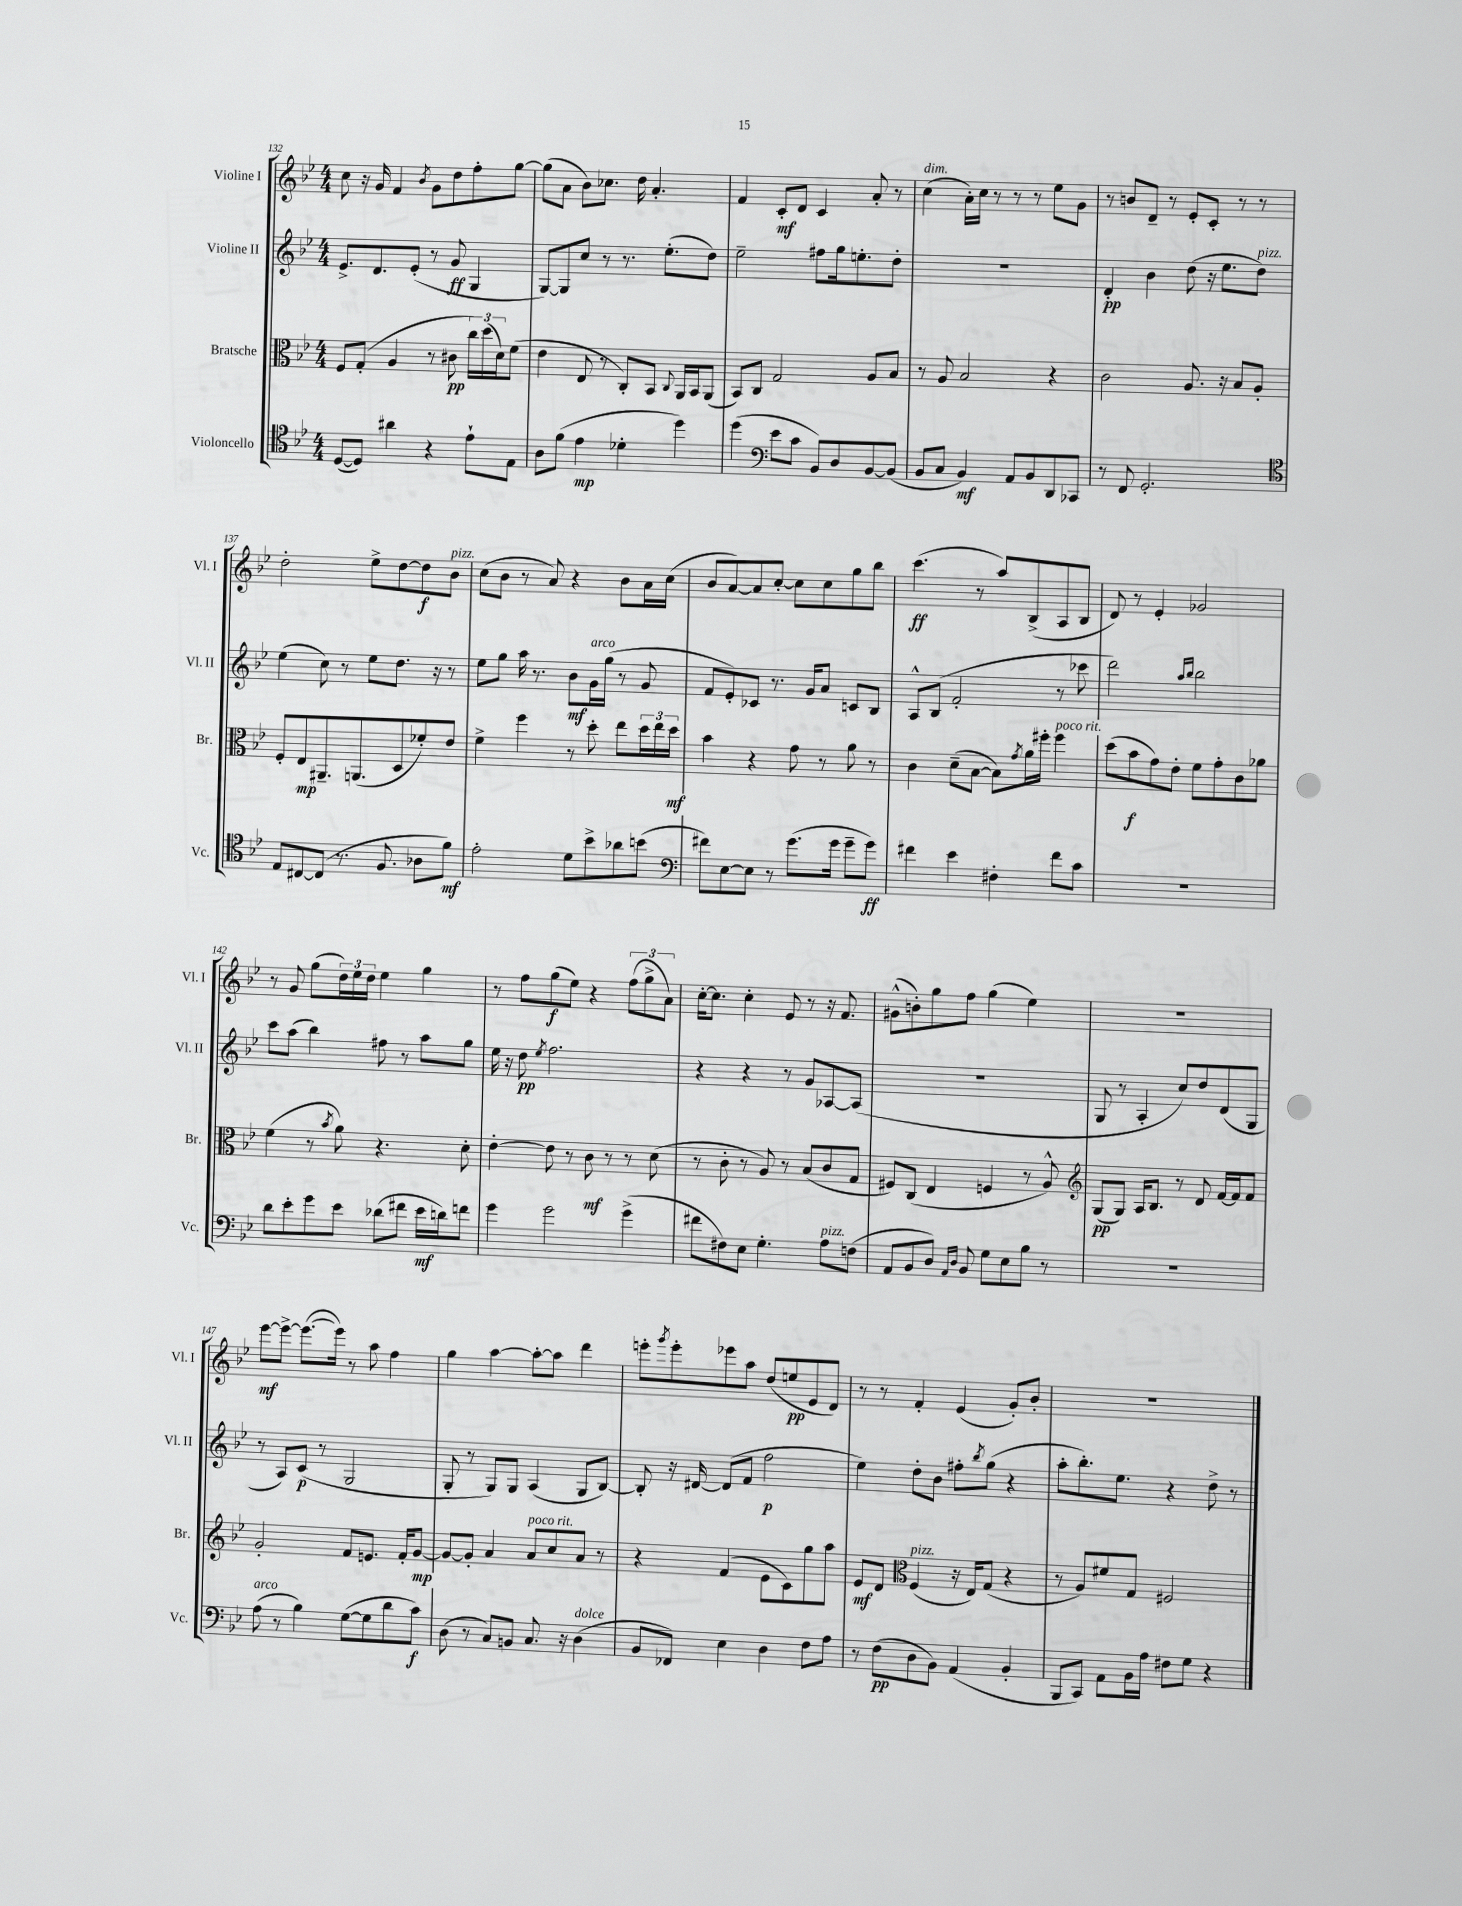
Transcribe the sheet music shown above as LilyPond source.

<<
\new StaffGroup <<
\new Staff = "s0" \with { instrumentName = "Violine I" shortInstrumentName = "Vl. I" } {
    \clef treble \key bes \major \numericTimeSignature \time 4/4
    c''8 r16 g'16 f'4 \acciaccatura { bes'8 } g'8 d''8 f''8-. g''8~ |
    g''8( a'8 bes'8) ces''8. d''16 a'4.-. |
    f'4 c'8-.\mf d'8 c'4 a'8-. r8 |
    c''4^\markup { \italic "dim." }( a'16-.) c''16 r8 r8 r8 ees''8 g'8 |
    r8 b'8 d'8-- r8 ees'8-. c'8-. r8 r8 |
    d''2-. ees''8-> d''8~ d''8\f bes'8^\markup { \italic "pizz." } |
    c''8( bes'8 r8 a'8) r4 bes'8 a'16 c''16( |
    bes'8 a'8~) a'8 c''8~-. c''8 c''8 g''8 bes''8 |
    c'''4.\ff( r8 a''8) bes8->( a8 bes8 |
    d'8) r8 ees'4-. ges'2 |
    r8 g'8 g''8( \tuplet 3/2 { d''16) ees''16 d''16 } ees''4 g''4 |
    r8 f''8 g''8\f( ees''8) r4 \tuplet 3/2 { f''8( g''8-> a'8) } |
    c''16~-. c''8. c''4-. ees'8 r8 r16 f'8. |
    gis'8-^( b'8-.) g''8 f''8 g''4( ees''4) |
    R1 |
    ees'''8~\mf ees'''8~-> ees'''8.~( ees'''16) r8 a''8 f''4 |
    g''4 a''4~ a''8~-. a''8 d'''4 |
    e'''8-. \acciaccatura { g'''8 } e'''8-. ees'''8 a''8 d''8( e''8\pp ees'8 d'8) |
    r8 r8 f'4-. ees'4( g'8-.) bes'8-. |
    R1 \bar "|." |
}
\new Staff = "s1" \with { instrumentName = "Violine II" shortInstrumentName = "Vl. II" } {
    \clef treble \key bes \major \numericTimeSignature \time 4/4
    ees'8.-> d'8. ees'8-.( r8 g'8\ff g4 |
    g8~) g8 c''8 r8 r8. ees''8.-.( d''8) |
    ees''2-- fis''8 g''16 e''8.-. d''8-. |
    R1 |
    d'4-.\pp bes'4 d''8( r16 ees''8. d''8^\markup { \italic "pizz." }) |
    ees''4( c''8) r8 ees''8 d''8. r16 r8 |
    ees''8 g''8 a''16 r8. bes'8\mf g'16^\markup { \italic "arco" } g''16( r8 g'8 |
    f'8 ees'8-.) ces'8 r8. g'16 a'8 c'8 bes8 |
    a8-^ bes8( f'2-. r8 ces'''8 |
    d'''2) \grace { a''16 bes''16 } bes''2 |
    c'''8 a''8( bes''4) fis''8 r8 a''8 g''8 |
    ees''16 r16 d''8\pp \acciaccatura { ees''8 } f''2. |
    r4 r4 r8 g'8 aes8~ aes8( |
    r1 |
    g8 r8 a4-. c''8) d''8 d'8( g8 |
    r8 a8) c'8\p( r8 g2 |
    g8-. r8 g8) g8 a4( g8 bes8~) |
    bes8-. r16 dis'16~ dis'8( f'8 f''2\p |
    ees''4) d''8-. bes'8 fis''8-. \acciaccatura { bes''8 } g''8( r4 |
    a''8-. bes''8.-.) ees''8. r4 d''8-> r8 \bar "|." |
}
\new Staff = "s2" \with { instrumentName = "Bratsche" shortInstrumentName = "Br." } {
    \clef alto \key bes \major \numericTimeSignature \time 4/4
    f8 g8-.( a4 r8 cis'8\pp \tuplet 3/2 { c''16) d''16( d'16) } f'8( |
    ees'4 ees8 r8 c8-.) bes,8 \appoggiatura { c8 } a,16 bes,16 a,8( |
    bes,8) c8 g2 a8 bes8 |
    r8 a8 bes2 r4 |
    c'2 a8. r16 bes8 a8-. |
    f8-. ees8\mp ais,8.-- a,8.( d8 fes'8-.) ees'8 |
    f'4-> f''4 r8 d''8-. ees''8 \tuplet 3/2 { d''16 ees''16 d''16\mf } |
    bes'4 r4 g'8 r8 a'8 r8 |
    c'4 d'8--( bes8~ bes8) \acciaccatura { g'8 } a'16 fis''16-. fis''4^\markup { \italic "poco rit." } |
    d''8( bes'8\f g'8) ees'8-. f'8 g'8-. c'8 aes'8 |
    f'4( r8 \acciaccatura { bes'8 } a'8) r4. d'8-. |
    ees'4~-. ees'8 r8 c'8\mf r8 r8 d'8( |
    r8 c'8-. r8 a8) r8 bes8( c'8 g8 |
    fis8) c8( ees4 f4 r8 a8-^) |
    \clef treble g8\pp( g8) a16 bes8. r8 d'8 f'16~ f'16 f'8 |
    g'2-. f'8 e'8. f'16-. g'8~\mp |
    g'8~ g'8-. a'4 a'8^\markup { \italic "poco rit." } c''8 a'8 r8 |
    r4 f'4( ees'8 c'8) g''8 a''8 |
    ees'8\mf d'8 \clef alto f4^\markup { \italic "pizz." }( r16 ees16) g8( r4 |
    r8 a8) fis'8 g8 fis2 \bar "|." |
}
\new Staff = "s3" \with { instrumentName = "Violoncello" shortInstrumentName = "Vc." } {
    \clef tenor \key bes \major \numericTimeSignature \time 4/4
    d8~( d8) ais'4 r4 ees'8-! ees8 |
    a8 f'8( ees'4\mp des'4-. d''4) |
    d''4( \clef bass ees'8 c'8 bes,8) d8 bes,8~ bes,8( |
    bes,8 c8 bes,4\mf) a,8 bes,8 d,8 ces,8 |
    r8 f,8 g,2.-. |
    \clef tenor ees8 cis8~ cis8( r8. f8. aes8 f'8\mf) |
    ees'2-. d'8 bes'8-> aes'8 b'8( |
    \clef bass fis'8) ees8~ ees8 r8 g'8.( g'16 g'8-- g'8\ff) |
    fis'4 ees'4 fis4-. fis'8 c'8 |
    R1 |
    d'8 ees'8-. g'8 ees'8 des'8( fis'8 ees'16\mf d'16) f'8 |
    g'4 g'2 g'4->( |
    fis'8 fis8) ees8 g4.-. a8^\markup { \italic "pizz." } f8( |
    a,8 bes,8 d8) \grace { a,16 d16 } bes,8 g8 ees8 bes8 r8 |
    R1 |
    a8^\markup { \italic "arco" }( r8 bes4) g8~( g8 d'8 c'8\f) |
    d8( r8 c8) b,8 c8. r16 d4^\markup { \italic "dolce" }( |
    bes,8 fes,8) ees4 d4 f8 a8 |
    r8 f8\pp( d8 bes,8) a,4( bes,4-. |
    bes,,8 c,8) a,8 bes,16 a16 fis8 g8 r4 \bar "|." |
}
>>
>>
\layout { \context { \Score currentBarNumber = #132 } }
